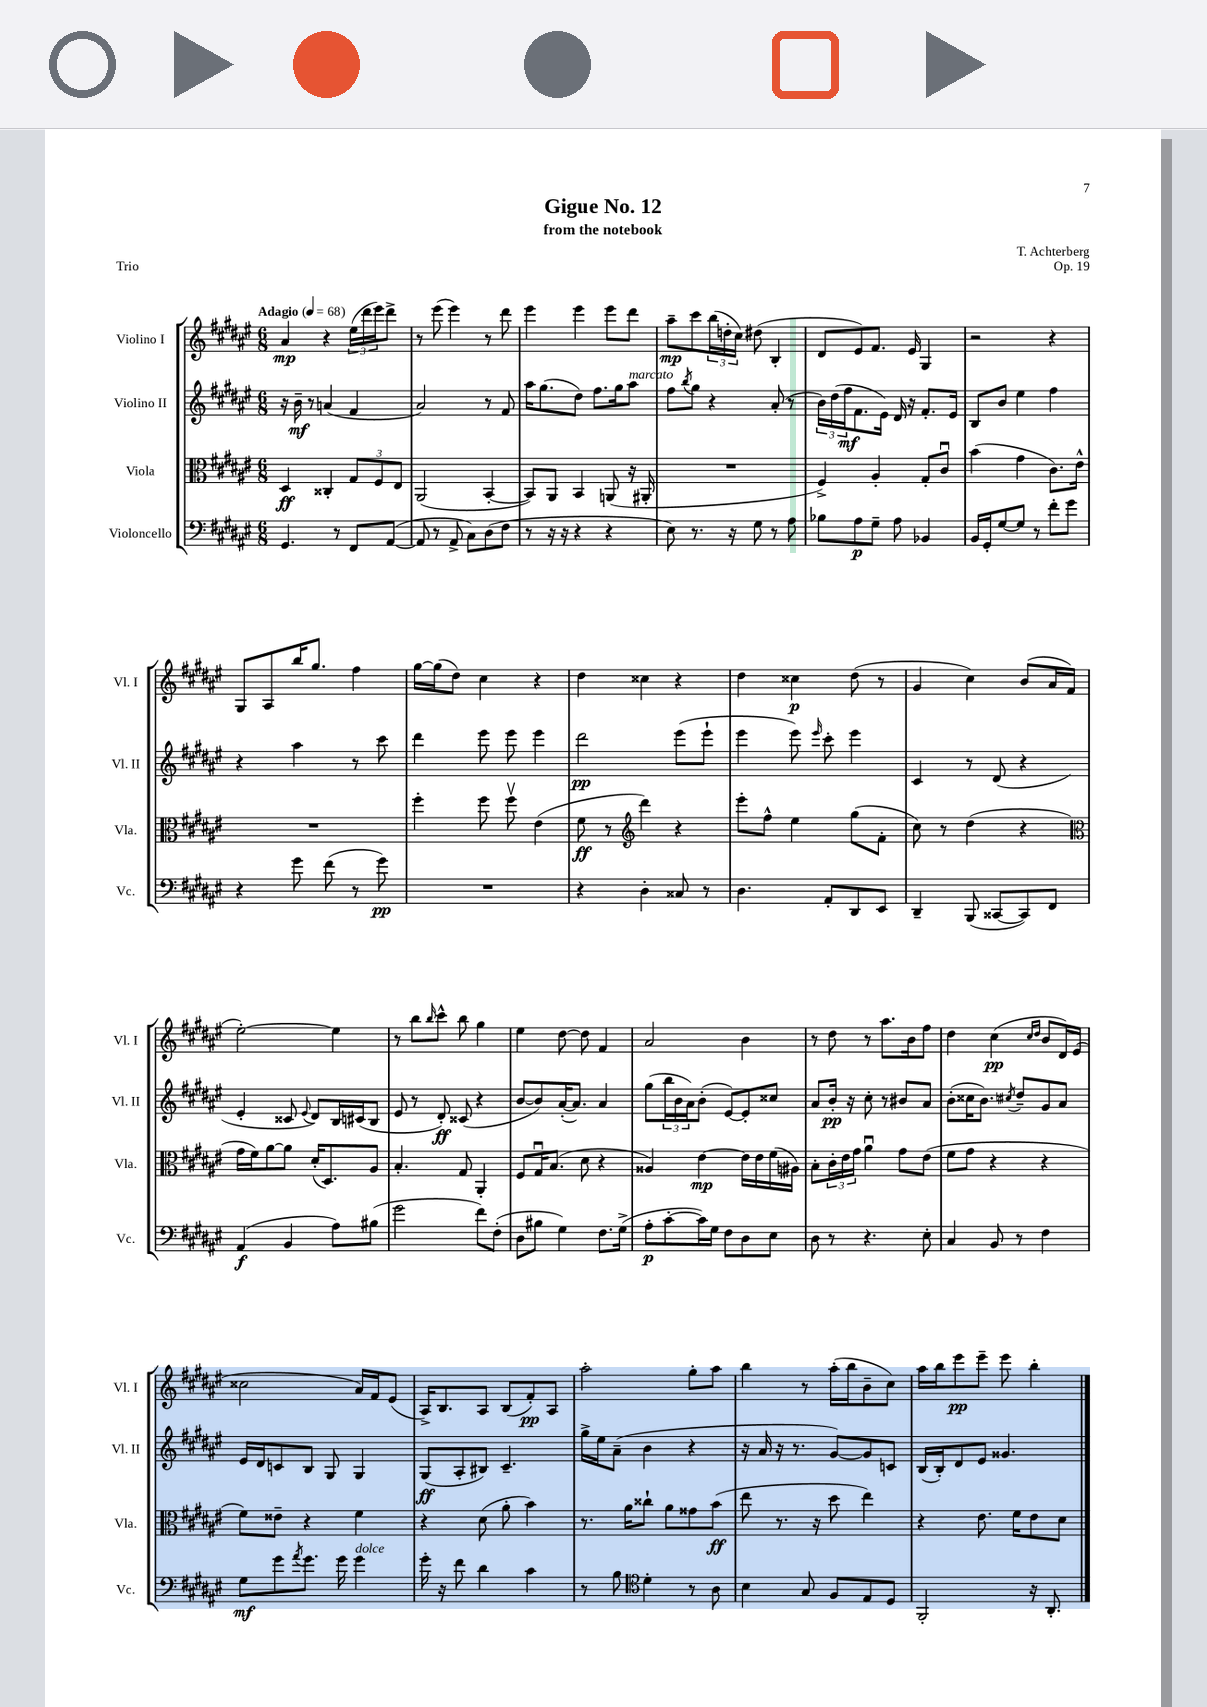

**kern	**dynam	**kern	**dynam	**kern	**dynam	**kern	**dynam
*part4	*part4	*part3	*part3	*part2	*part2	*part1	*part1
*staff4	*staff4	*staff3	*staff3	*staff2	*staff2	*staff1	*staff1
*I"Violoncello	*	*I"Viola	*	*I"Violino II	*	*I"Violino I	*
*I'Vc.	*	*I'Vla.	*	*I'Vl. II	*	*I'Vl. I	*
*clefF4	*	*clefC3	*	*clefG2	*	*clefG2	*
*k[f#c#g#d#a#e#]	*	*k[f#c#g#d#a#e#]	*	*k[f#c#g#d#a#e#]	*	*k[f#c#g#d#a#e#]	*
*M6/8	*	*M6/8	*	*M6/8	*	*M6/8	*
*MM68	*	*MM68	*	*MM68	*	*MM68	*
=1	=1	=1	=1	=1	=1	=1	=1
!	!	!	!	!	!	!LO:TX:a:B:t=Adagio	!
4.GG#/	.	4D#/	ff	16r	.	4a#/	mp
.	.	.	.	16b~\	mf	.	.
.	.	.	.	8r	.	.	.
.	.	4C##X'/	.	(4an/	.	4r	.
8r	.	.	.	.	.	.	.
8FF#/L	.	12G#/L	.	4f#/	.	(24ee#\LL	.
.	.	.	.	.	.	24ddd#\	.
.	.	12F#/	.	.	.	24eee#\J)	.
([8AA#/J	.	.	.	.	.	8ddd#^\J	.
.	.	12E#/J	.	.	.	.	.
=2	=2	=2	=2	=2	=2	=2	=2
8AA#/]	.	(2AA#/	.	2a#/)	.	8r	.
8r	.	.	.	.	.	(8eee#\	.
8AA#^/	.	.	.	.	.	4eee#\)	.
8C#\L)	.	.	.	.	.	.	.
(8D#\	.	[4BB'/	.	8r	.	8r	.
8F#\J	.	.	.	8f#/	.	8ddd#\	.
=3	=3	=3	=3	=3	=3	=3	=3
8r	.	8BB/L])	.	16aa#\KL	.	4eee#\	.
.	.	.	.	(8.gg#\	.	.	.
16r	.	8AA#/J	.	.	.	.	.
16r	.	.	.	.	.	.	.
4r	.	4BB/	.	8dd#\J)	.	4eee#\	.
.	.	.	.	8.ff#\L	.	.	.
4r	.	(8AAn/	.	.	.	8eee#\L	.
.	.	.	.	16gg#\k	.	.	.
!	!	!	!	!LO:TX:a:i:t=marcato	!	!	!
.	.	16r	.	8aa#\J	.	8ddd#\J	.
.	.	16AA#X'/	.	.	.	.	.
=4	=4	=4	=4	=4	=4	=4	=4
8E#\)	.	2.r	.	8ff#\L	.	8aa#~\L	mp
.	.	.	.	8qbb/	.	.	.
8.r	.	.	.	8gg#\J	.	8ccc#\	.
.	.	.	.	4r	.	(24bb\L	.
.	.	.	.	.	.	24ddn'\	.
16r	.	.	.	.	.	.	.
.	.	.	.	.	.	24cc#\JJ)	.
8G#\	.	.	.	.	.	(8dd#X\	.
8r	.	.	.	(8a#'/	.	4B'/	.
8A#\	.	.	.	8r	.	.	.
=5	=5	=5	=5	=5	=5	=5	=5
8B-X\L	.	4F#^/)	.	24b\LL)	.	8d#/L	.
.	.	.	.	(24dd#\	.	.	.
.	.	.	.	24ff#\J	mf	.	.
8A#\	p	.	.	8.f#\	.	8e#/)	.
8G#~\J	.	4A#'/	.	.	.	8.f#/J	.
.	.	.	.	16e#\Jk)	.	.	.
8A#\	.	.	.	16d#/	.	.	.
.	.	.	.	16r	.	16e#/	.
4BB-X/	.	8G#'/L	.	8.f#'/L	.	4G#/	.
.	.	8c#u/J	.	.	.	.	.
.	.	.	.	16e#/Jk	.	.	.
=6	=6	=6	=6	=6	=6	=6	=6
16BB/LL	.	(4b\	.	8B/L	.	2r	.
16GG#'/J	.	.	.	.	.	.	.
[8G#/	.	.	.	8b/J	.	.	.
8G#/J]	.	4g#\	.	4ee#\	.	.	.
8r	.	.	.	.	.	.	.
8f#'\L	.	8.c#\L)	.	4ff#\	.	4r	.
8g#\J	.	.	.	.	.	.	.
.	.	16e#^^\Jk	.	.	.	.	.
!!LO:LB:g=z
=7	=7	=7	=7	=7	=7	=7	=7
4r	.	2.r	.	4r	.	8G#/L	.
.	.	.	.	.	.	8A#/	.
8g#\	.	.	.	4aa#\	.	16bb/K	.
.	.	.	.	.	.	8.gg#/J	.
(8f#\	.	.	.	.	.	.	.
8r	.	.	.	8r	.	4ff#\	.
8g#\)	pp	.	.	8ccc#\	.	.	.
=8	=8	=8	=8	=8	=8	=8	=8
2.r	.	4ff#'\	.	4ddd#\	.	[16gg#\LL	.
.	.	.	.	.	.	(16gg#\J]	.
.	.	.	.	.	.	8dd#\J)	.
.	.	8ff#\	.	8eee#\	.	4cc#\	.
.	.	8ff#v\	.	8eee#\	.	.	.
.	.	(4e#\	.	4eee#\	.	4r	.
=9	=9	=9	=9	=9	=9	=9	=9
4r	.	8f#\	ff	2ddd#\	pp	4dd#\	.
.	.	8r	.	.	.	.	.
*	*	*clefG2	*	*	*	*	*
4D#'\	.	4ddd#\)	.	.	.	4cc##X\	.
8C##X/	.	4r	.	(8eee#\L	.	4r	.
8r	.	.	.	8eee#`\J	.	.	.
=10	=10	=10	=10	=10	=10	=10	=10
4.D#\	.	8eee#'\L	.	4eee#\	.	4dd#\	.
.	.	8ff#^^\J	.	.	.	.	.
.	.	4ee#\	.	8eee#\)	.	4cc##X\	p
.	.	.	.	16qqeee#/	.	.	.
8AA#'/L	.	.	.	8ccc#'\	.	.	.
8DD#/	.	(8gg#\L	.	4eee#\	.	(8dd#\	.
8EE#/J	.	8f#'\J	.	.	.	8r	.
=11	=11	=11	=11	=11	=11	=11	=11
4DD#~/	.	8cc#\)	.	4c#/	.	4g#/	.
.	.	8r	.	.	.	.	.
(8BBB/	.	(4dd#\	.	8r	.	4cc#\)	.
[8CC##X/L	.	.	.	(8d#/	.	.	.
8CC##/])	.	4r	.	4r	.	(8b/L	.
8FF#/J	.	.	.	.	.	16a#/L	.
.	.	.	.	.	.	16f#/JJ	.
!!LO:LB:g=z
=12	=12	=12	=12	=12	=12	=12	=12
*	*	*clefC3	*	*	*	*	*
(4AA#/	f	16g#\LL	.	4e#'/	.	[2ee#'\)	.
.	.	16f#\J)	.	.	.	.	.
.	.	[8a#\	.	.	.	.	.
4BB/	.	8a#\J]	.	8c##X/	.	.	.
.	.	.	.	8qqe#/	.	.	.
.	.	(16d#'/KL	.	8d#/L)	.	.	.
.	.	8.D#/)	.	.	.	.	.
8A#\L)	.	.	.	16B/L	.	4ee#\]	.
.	.	.	.	(16c#X/J	.	.	.
(8B#X\J	.	8A#/J	.	8B/J	.	.	.
=13	=13	=13	=13	=13	=13	=13	=13
2g#\	.	4.B'/	.	8e#/	.	8r	.
.	.	.	.	8r	.	8bb\L	.
.	.	.	.	.	.	16qqbb/	.
.	.	.	.	8d#'/)	ff	8ccc#^^\J	.
.	.	8G#/	.	(8c##X/	.	8bb\	.
8f#\L)	.	4AA#'/	.	4r	.	4gg#\	.
(8F#'\J	.	.	.	.	.	.	.
=14	=14	=14	=14	=14	=14	=14	=14
8D#\L	.	8F#/L	.	[8b/L	.	4ee#\	.
8B#X\J	.	16G#u/K	.	8b/])	.	.	.
.	.	(8.B/J	.	.	.	.	.
4G#\)	.	.	.	([16a#'/K	.	[8dd#\	.
.	.	.	.	8.a#/J])	.	.	.
.	.	8d#\	.	.	.	8dd#\]	.
8.F#\L	.	4r	.	4a#/	.	4f#/	.
(16G#^\Jk	.	.	.	.	.	.	.
=15	=15	=15	=15	=15	=15	=15	=15
8A#'\L	p	4A##X/)	.	(8gg#\L	.	2a#/	.
[8c#'\	.	.	.	24bb\L	.	.	.
.	.	.	.	24b\	.	.	.
.	.	.	.	24a#\J)	.	.	.
16c#\L])	.	[4e#\	mp	(8b'\J	.	.	.
16G#\JJ	.	.	.	.	.	.	.
8F#\L	.	.	.	[8e#/L)	.	.	.
8D#\	.	16e#\LL]	.	8e#'/]	.	4b\	.
.	.	16e#\	.	.	.	.	.
8E#\J	.	(16f#\	.	8cc##X/J	.	.	.
.	.	16A#X\JJ)	.	.	.	.	.
=16	=16	=16	=16	=16	=16	=16	=16
8D#\	.	8B'\L	.	8a#/L	.	8r	.
8r	.	24c#'\L	.	16b'/Jk	pp	8dd#\	.
.	.	24e#\	.	.	.	.	.
.	.	.	.	16r	.	.	.
.	.	24g#\JJ	.	.	.	.	.
4.r	.	4a#u\	.	8cc#'\	.	8r	.
.	.	.	.	8r	.	8.aa#\L	.
.	.	8g#\L	.	8b#X/L	.	.	.
.	.	.	.	.	.	16b\k	.
8E#'\	.	(8e#\J	.	8a#/J	.	8ff#\J	.
=17	=17	=17	=17	=17	=17	=17	=17
4C#/	.	8f#\L	.	(8b'\L	.	4dd#\	.
.	.	8g#\J	.	16cc##X\K	.	.	.
.	.	.	.	8.b\J)	.	.	.
8BB/	.	4r	.	.	.	(4cc#\	pp
.	.	.	.	8qcc#X/	.	.	.
8r	.	.	.	8dd#~/L	.	.	.
.	.	.	.	.	.	16qqcc#/LL	.
.	.	.	.	.	.	16qqdd#/JJ	.
4F#\	.	4r	.	8g#/	.	8b/L	.
.	.	.	.	8a#/J	.	16d#/L)	.
.	.	.	.	.	.	(16e#/JJ	.
!!LO:LB:g=z
=18	=18	=18	=18	=18	=18	=18	=18
8G#\L	mf	8f#\L)	.	16e#/LL	.	2cc##X\	.
.	.	.	.	16d#/J	.	.	.
8g#\	.	8e##X~\J	.	8cn/	.	.	.
8qa#/	.	.	.	.	.	.	.
8.g#\J	.	4r	.	8B/J	.	.	.
.	.	.	.	8G#/	.	.	.
16g#\	.	.	.	.	.	.	.
!LO:TX:a:i:t=dolce	!	!	!	!	!	!	!
4g#\	.	4f#\	.	4G#/	.	16a#/LL)	.
.	.	.	.	.	.	16f#/J	.
.	.	.	.	.	.	(8e#/J	.
=19	=19	=19	=19	=19	=19	=19	=19
16g#'\	.	4r	.	(8G#/L	ff	16A#^/KL)	.
16r	.	.	.	.	.	8.B/	.
8f#\	.	.	.	8A#'/	.	.	.
4d#\	.	(8d#\	.	8B#X/J)	.	8A#/J	.
.	.	8a#'\	.	4.c#~/	.	(8B/L	.
4c#\	.	4b\)	.	.	.	8f#'/)	pp
.	.	.	.	.	.	8A#/J	.
=20	=20	=20	=20	=20	=20	=20	=20
8r	.	8.r	.	16gg#^\LL	.	2aa#'\	.
.	.	.	.	16ee#\J	.	.	.
8B\	.	.	.	(8a#~\J	.	.	.
.	.	16a#\KL	.	.	.	.	.
*clefC4	*	*	*	*	*	*	*
4d#'\	.	8cc##X`\J	.	4b\	.	.	.
.	.	8a#\L	.	.	.	.	.
8r	.	8g##X\	.	4r	.	8gg#'\L	.
8A#\	.	(8b\J	ff	.	.	8aa#\J	.
=21	=21	=21	=21	=21	=21	=21	=21
4B\	.	8ee#\	.	16r	.	4bb\	.
.	.	.	.	16a#/	.	.	.
.	.	8.r	.	16r	.	.	.
.	.	.	.	8.r	.	.	.
8G#/	.	.	.	.	.	8r	.
.	.	16r	.	.	.	.	.
8F#/L	.	8dd#\	.	[8g#/L)	.	(16aa#'\LL	.
.	.	.	.	.	.	16bb\J	.
8E#/	.	4ee#\)	.	8g#/]	.	8b~\	.
8D#/J	.	.	.	8cn/J	.	8cc#\J)	.
=22	=22	=22	=22	=22	=22	=22	=22
2FF#'/	.	4r	.	(16B/LL	.	16aa#\LL	.
.	.	.	.	16B'/J)	.	16bb\J	.
.	.	.	.	8d#/	.	8eee#\	pp
.	.	8.e#\	.	8e#/J	.	8eee#~\J	.
.	.	.	.	4.g##X/	.	8eee#\	.
.	.	16f#\KL	.	.	.	.	.
16r	.	8e#\	.	.	.	4bb'\	.
8.AA#'/	.	.	.	.	.	.	.
.	.	8d#\J	.	.	.	.	.
==	==	==	==	==	==	==	==
*-	*-	*-	*-	*-	*-	*-	*-
